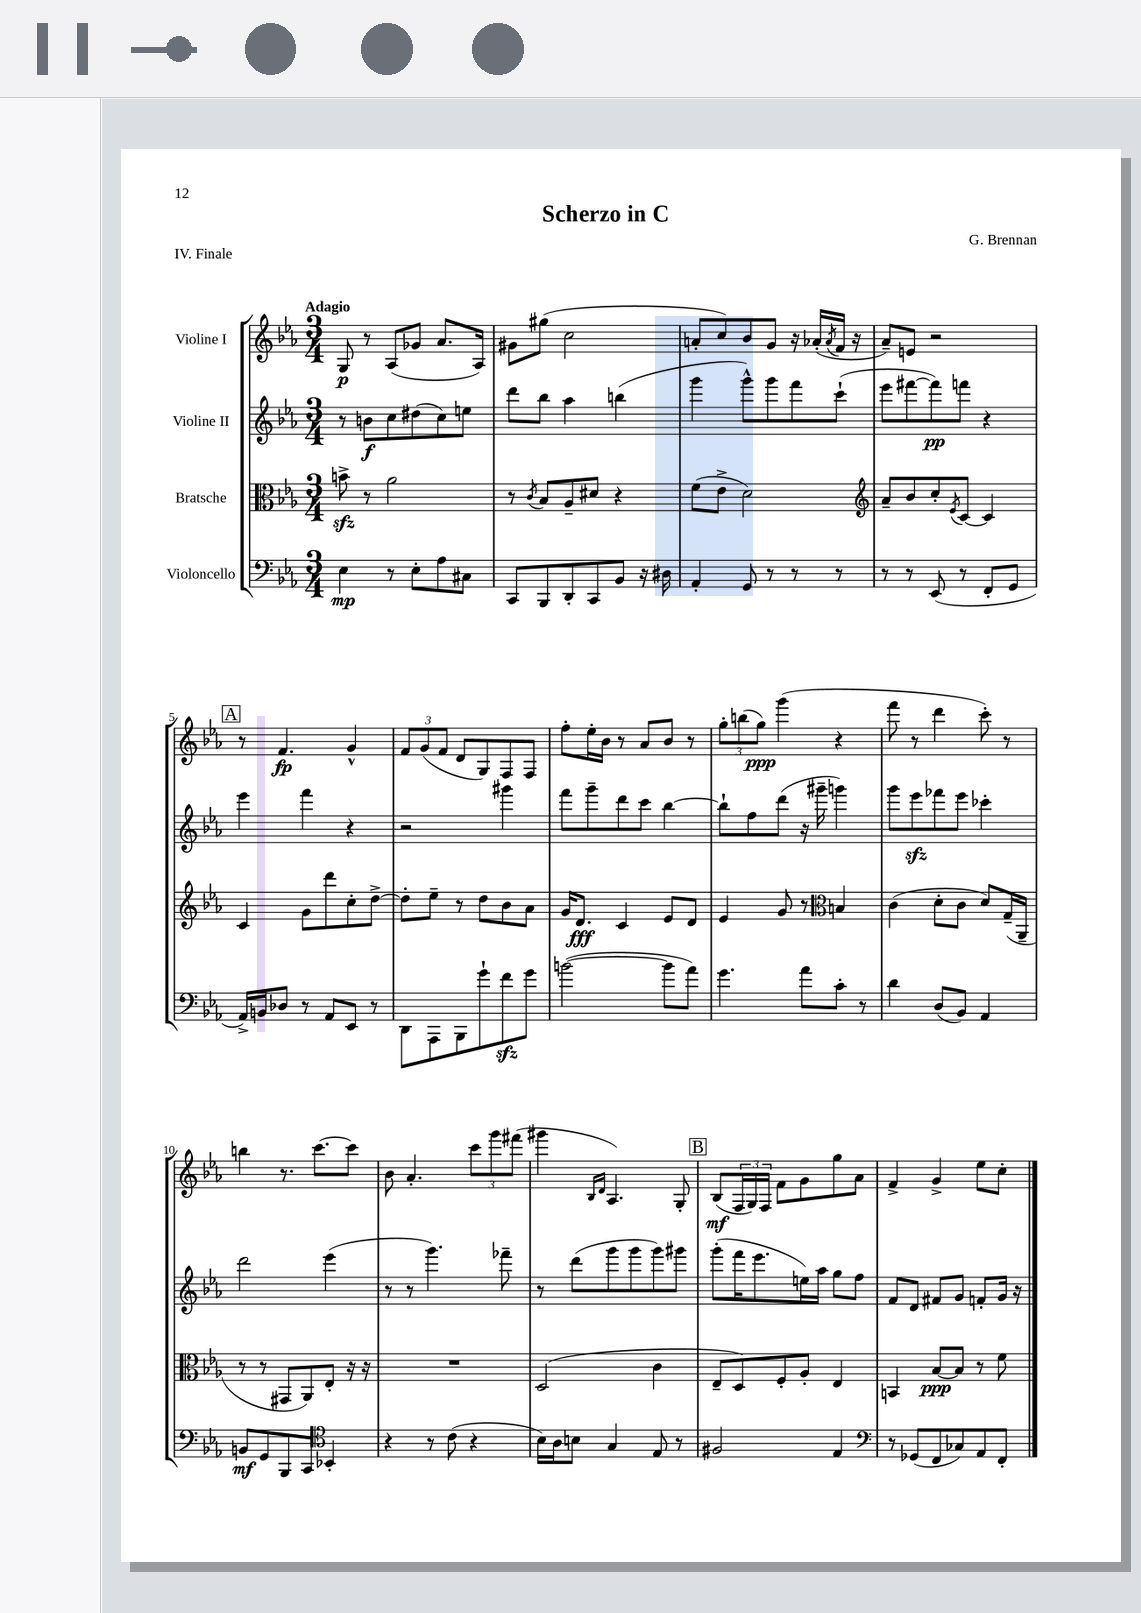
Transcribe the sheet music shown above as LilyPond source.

\header { title = "Scherzo in C" composer = "G. Brennan" piece = "IV. Finale" }
<<
\new StaffGroup <<
\new Staff = "s0" \with { instrumentName = "Violine I" } {
    \clef treble \key ees \major \numericTimeSignature \time 3/4 \tempo "Adagio"
    g8\p r8 aes8( ges'8 aes'8. aes16) |
    gis'8 gis''8( c''2 |
    a'8-. c''8) bes'8 g'8 r16 aes'16-.( \acciaccatura { aes'8 } f'16 r16 |
    aes'8--) e'8 r2 |
    \mark \markup { \box "A" } r8 f'4.\fp g'4-^ |
    \tuplet 3/2 { f'8 g'8( f'8 } d'8 g8) f8 f8 |
    f''8-. ees''16-. bes'16 r8 aes'8 bes'8 r8 |
    \tuplet 3/2 { g''8-. b''8( g''8\ppp) } g'''4( r4 |
    f'''8 r8 d'''4 c'''8-.) r8 |
    b''4 r8. c'''8.~ c'''8 |
    bes'8 aes'4.-. \tuplet 3/2 { c'''8 g'''8 fis'''8( } |
    gis'''4 \grace { bes16 d'16 } aes4.) g8-. |
    \mark \markup { \box "B" } bes8\mf( \tuplet 3/2 { f16 g16) f16 } f'8 g'8 g''8 aes'8 |
    f'4-> g'4-> ees''8 c''8-. \bar "|." |
}
\new Staff = "s1" \with { instrumentName = "Violine II" } {
    \clef treble \key ees \major \numericTimeSignature \time 3/4
    r8 b'8\f c''8 dis''8( c''8) e''8 |
    d'''8 bes''8 aes''4 b''4( |
    g'''4 g'''8-^) g'''8 f'''8 c'''8-!( |
    ees'''8 fis'''8~ fis'''8\pp) f'''8 r4 |
    \mark \markup { \box "A" } ees'''4 f'''4 r4 |
    r2 gis'''4 |
    f'''8 g'''8-- d'''8 c'''8 bes''4~ |
    bes''8-! f''8 d'''8( r16 gis'''16-- g'''4) |
    g'''8 ees'''8\sfz fes'''8 ees'''8 ces'''4-. |
    d'''2 ees'''4( |
    r8 r8 g'''4.) fes'''8-- |
    r8 d'''8( g'''8 g'''8 g'''8) gis'''8 |
    \mark \markup { \box "B" } g'''8-.( f'''16 ees'''8. e''16) aes''16 g''8 f''8 |
    f'8 d'8 fis'8 g'8 f'8-. g'16 r16 \bar "|." |
}
\new Staff = "s2" \with { instrumentName = "Bratsche" } {
    \clef alto \key ees \major \numericTimeSignature \time 3/4
    b'8->\sfz r8 aes'2 |
    r8 \acciaccatura { c'8 } bes8 aes8-- dis'8 r4 |
    f'8( ees'8-> d'2) |
    \clef treble aes'8-- bes'8 c''8-. \acciaccatura { ees'8 } c'8~ c'4 |
    \mark \markup { \box "A" } c'4 g'8 d'''8 c''8-. d''8~-> |
    d''8-. ees''8-- r8 d''8 bes'8 aes'8 |
    g'16 d'8.\fff c'4 ees'8 d'8 |
    ees'4 g'8 r8 \clef alto b4 |
    c'4( d'8-. c'8 d'8) g16--( aes,16-- |
    r8 r8 gis,8 aes,8) ees8-. r16 r16 |
    R2. |
    d2( c'4 |
    \mark \markup { \box "B" } ees8-- d8) f8-. aes8-. ees4 |
    b,4 bes8~\ppp bes8 r8 f'8 \bar "|." |
}
\new Staff = "s3" \with { instrumentName = "Violoncello" } {
    \clef bass \key ees \major \numericTimeSignature \time 3/4
    ees4\mp r8 ees8-. aes8 cis8 |
    c,8 bes,,8 d,8-. c,8 bes,8 r16 dis16 |
    aes,4-. g,8 r8 r8 r8 |
    r8 r8 ees,8( r8 f,8-. g,8 |
    \mark \markup { \box "A" } aes,16->) b,16 des8 r8 aes,8 ees,8 r8 |
    d,8 aes,,8 bes,,8 g'8-! f'8\sfz g'8 |
    b'2~( b'8 aes'8) |
    g'4. aes'8 c'8-. r8 |
    d'4 d8( bes,8) aes,4 |
    b,8\mf g,8 bes,,8 c,8 \clef tenor bes,4-. |
    r4 r8 c'8( r4 |
    bes16) aes16 b8 g4 ees8 r8 |
    \mark \markup { \box "B" } fis2 ees4 |
    \clef bass r8 ges,8( f,8 ces8) aes,8 f,8-. \bar "|." |
}
>>
>>
